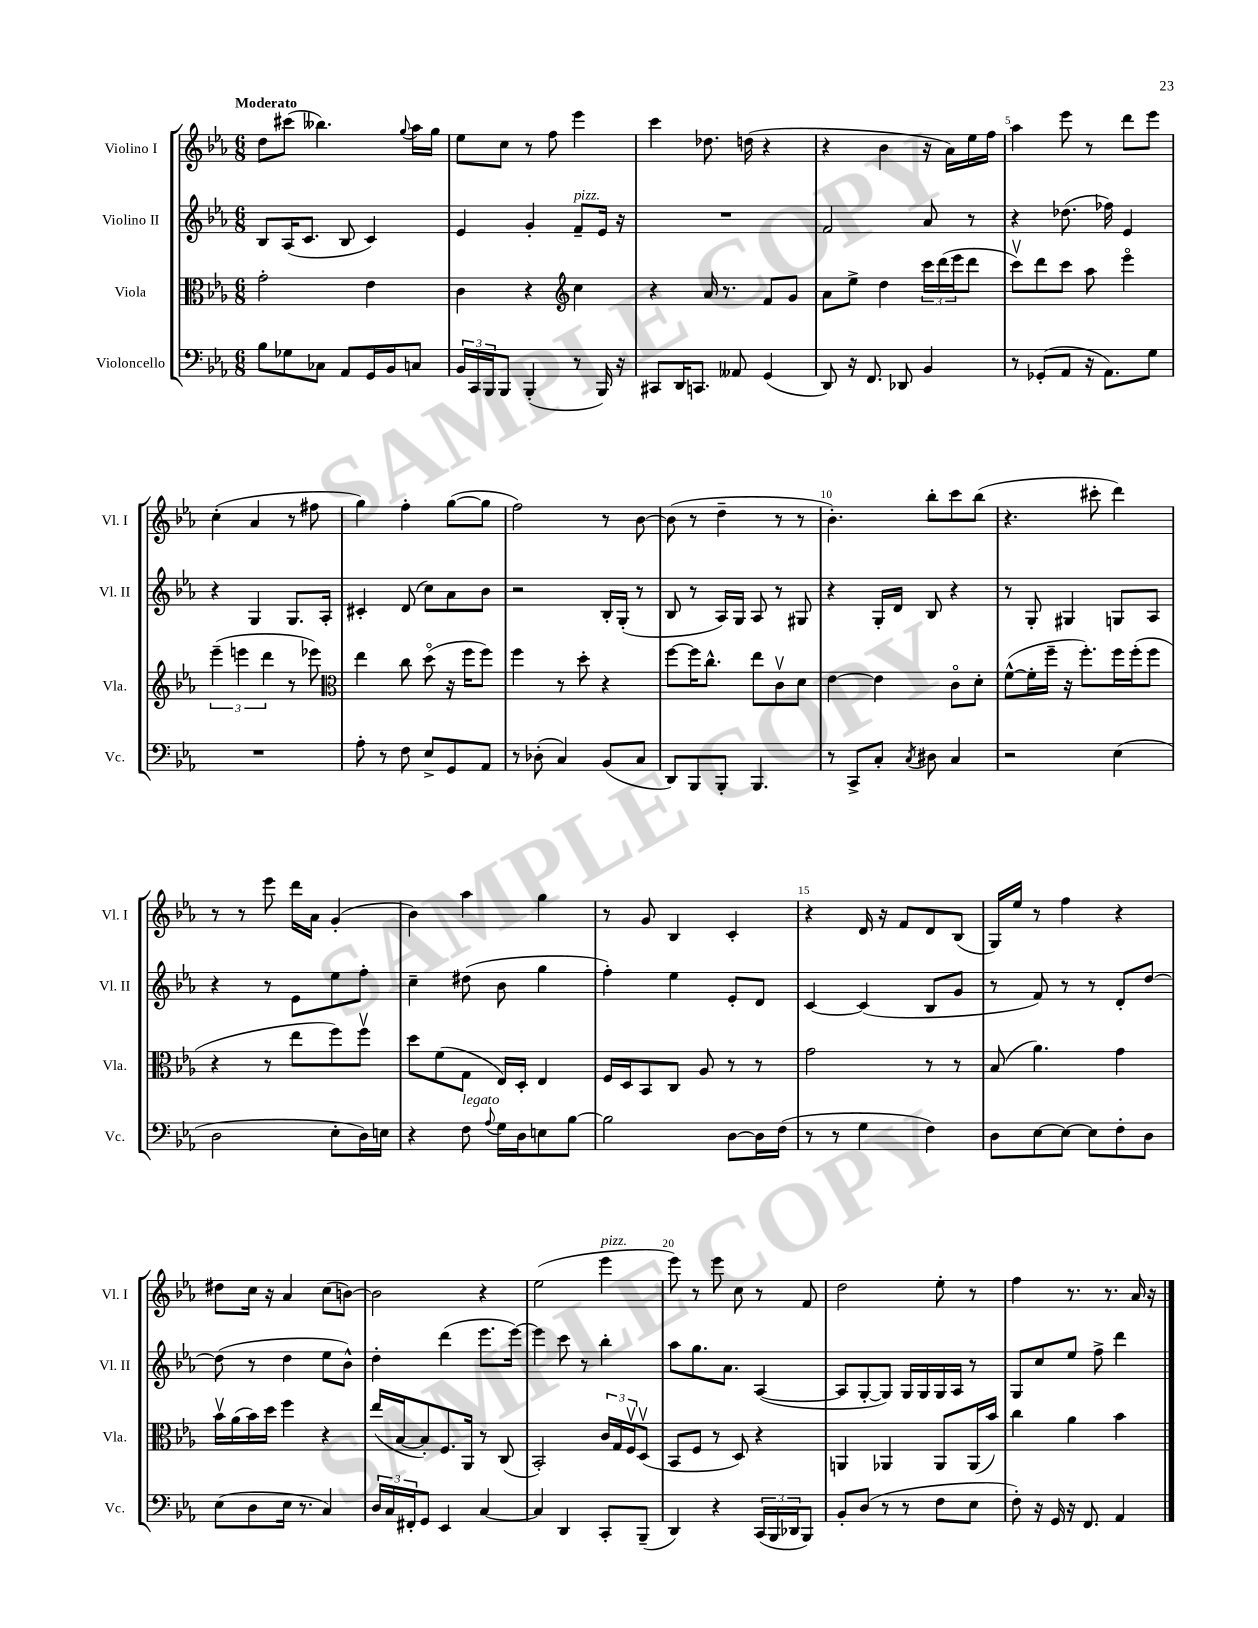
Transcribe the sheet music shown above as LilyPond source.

<<
\new StaffGroup <<
\new Staff = "s0" \with { instrumentName = "Violino I" shortInstrumentName = "Vl. I" } {
    \clef treble \key ees \major \numericTimeSignature \time 6/8 \tempo "Moderato"
    d''8 cis'''8( beses''4.) \appoggiatura { g''8 } aes''16 g''16 |
    ees''8 c''8 r8 f''8 ees'''4 |
    c'''4 des''8. d''16( r4 |
    r4 bes'4 r16 aes'16) ees''16 f''16 |
    aes''4 ees'''8 r8 d'''8 ees'''8 |
    c''4-.( aes'4 r8 fis''8 |
    g''4) f''4-. g''8~( g''8 |
    f''2) r8 bes'8~ |
    bes'8( r8 d''4-- r8 r8 |
    bes'4.-.) bes''8-. c'''8 bes''8( |
    r4. cis'''8-. d'''4) |
    r8 r8 ees'''8 d'''16 aes'16 g'4-.( |
    bes'4) aes''4 g''4 |
    r8 g'8 bes4 c'4-. |
    r4 d'16 r16 f'8 d'8 bes8( |
    g16) ees''16 r8 f''4 r4 |
    dis''8 c''16 r16 aes'4 c''8( b'8~) |
    b'2 r4 |
    ees''2( ees'''4^\markup { \italic "pizz." } |
    ees'''8) r8 ees'''8 c''8 r8 f'8 |
    d''2 ees''8-. r8 |
    f''4 r8. r8. aes'16 r16 \bar "|." |
}
\new Staff = "s1" \with { instrumentName = "Violino II" shortInstrumentName = "Vl. II" } {
    \clef treble \key ees \major \numericTimeSignature \time 6/8
    bes8 aes16( c'8. bes8 c'4) |
    ees'4 g'4-. f'8--^\markup { \italic "pizz." } ees'16 r16 |
    R2. |
    f'2 aes'8 r8 |
    r4 des''8.( fes''16) ees'4 |
    r4 g4 g8. aes16-. |
    cis'4-. d'8( c''8) aes'8 bes'8 |
    r2 bes16-. g16-.( r8 |
    bes8 r8 aes16) g16 aes8 r8 gis8 |
    r4 g16-. d'16 bes8 r4 |
    r8 g8-. gis4 g8 aes8 |
    r4 r8 ees'8 ees''8 f''8-. |
    c''4-- dis''8( bes'8 g''4 |
    f''4-.) ees''4 ees'8-. d'8 |
    c'4~ c'4( bes8 g'8 |
    r8 f'8) r8 r8 d'8-. d''8~ |
    d''8( r8 d''4 ees''8 bes'8-^) |
    d''4-. d'''4( ees'''8. ees'''16~) |
    ees'''4 c'''8 r8 bes''4-. |
    aes''8 g''8. aes'8. aes4~( |
    aes8 g8~-. g8) g16 g16 g16 aes16 r8 |
    g8 c''8 ees''8 f''8-> d'''4 \bar "|." |
}
\new Staff = "s2" \with { instrumentName = "Viola" shortInstrumentName = "Vla." } {
    \clef alto \key ees \major \numericTimeSignature \time 6/8
    g'2-. ees'4 |
    c'4 r4 \clef treble c''4 |
    r4 aes'16 r8. f'8 g'8 |
    aes'8 ees''8-> d''4 \tuplet 3/2 { c'''16 d'''16( ees'''16 } d'''8 |
    c'''8\upbow) d'''8 c'''8 aes''8 ees'''4\flageolet |
    \tuplet 3/2 { ees'''4--( e'''4 d'''4 } r8 ees'''8) |
    \clef alto ees''4 c''8 d''8\flageolet( r16 f''16 f''8) |
    f''4 r8 d''8-. r4 |
    f''8~ f''16 c''8.-^ ees''8 c'8\upbow d'8 |
    ees'4~ ees'4 c'8\flageolet d'8-. |
    f'8~-^( f'16-. f''16-- r16 f''8.-.) f''16 f''16-.( f''8 |
    r4 r8 ees''8 f''8) f''8\upbow |
    d''8 f'8( g8 ees16) d16-. ees4 |
    f16 d16 bes,8 c8 aes8 r8 r8 |
    g'2 r8 r8 |
    bes8( aes'4.) g'4 |
    bes'16\upbow aes'16( bes'16) d''16 f''4 r4 |
    ees''16( bes16~ bes8-.) f8. aes,16 r8 c8( |
    bes,2-.) \tuplet 3/2 { c'16 g16 f16\upbow } d8\upbow( |
    bes,8 f8 r8 d8) r4 |
    a,4 aes,4 aes,8 aes,16( bes'16) |
    c''4 aes'4 bes'4 \bar "|." |
}
\new Staff = "s3" \with { instrumentName = "Violoncello" shortInstrumentName = "Vc." } {
    \clef bass \key ees \major \numericTimeSignature \time 6/8
    bes8 ges8 ces8 aes,8 g,16 bes,16 c8 |
    \tuplet 3/2 { bes,16 c,16 bes,,16 } bes,,8 bes,,4-.( r8 bes,,16) r16 |
    cis,8 d,16 c,8. aeses,8 g,4( |
    d,8) r16 f,8. des,8 bes,4 |
    r8 ges,8-.( aes,8 r16 aes,8.) g8 |
    R2. |
    aes8-. r8 f8 ees8-> g,8 aes,8 |
    r8 des8-.( c4) bes,8( c8 |
    d,8) bes,,8 bes,,8-. bes,,4. |
    r8 c,8-> c8-. \acciaccatura { c8 } dis8 c4 |
    r2 ees4( |
    d2 ees8-. d16) e16 |
    r4 f8^\markup { \italic "legato" } \appoggiatura { aes8 } g16 d16 e8 bes8~ |
    bes2 d8~ d16 f16( |
    r8 r8 g4 f4) |
    d8 ees8~ ees8~ ees8 f8-. d8 |
    ees8( d8 ees16 r8. c4) |
    \tuplet 3/2 { d16 c16 fis,16-. } g,8 ees,4 c4~ |
    c4 d,4 c,8-. bes,,8--( |
    d,4) r4 \tuplet 3/2 { c,16( bes,,16 des,16 } bes,,8) |
    bes,8-. d8( r8 r8 f8 ees8 |
    f8-.) r16 g,16 r16 f,8. aes,4 \bar "|." |
}
>>
>>
\layout { \context { \Score \override BarNumber.break-visibility = ##(#f #t #t) barNumberVisibility = #(every-nth-bar-number-visible 5) } }
